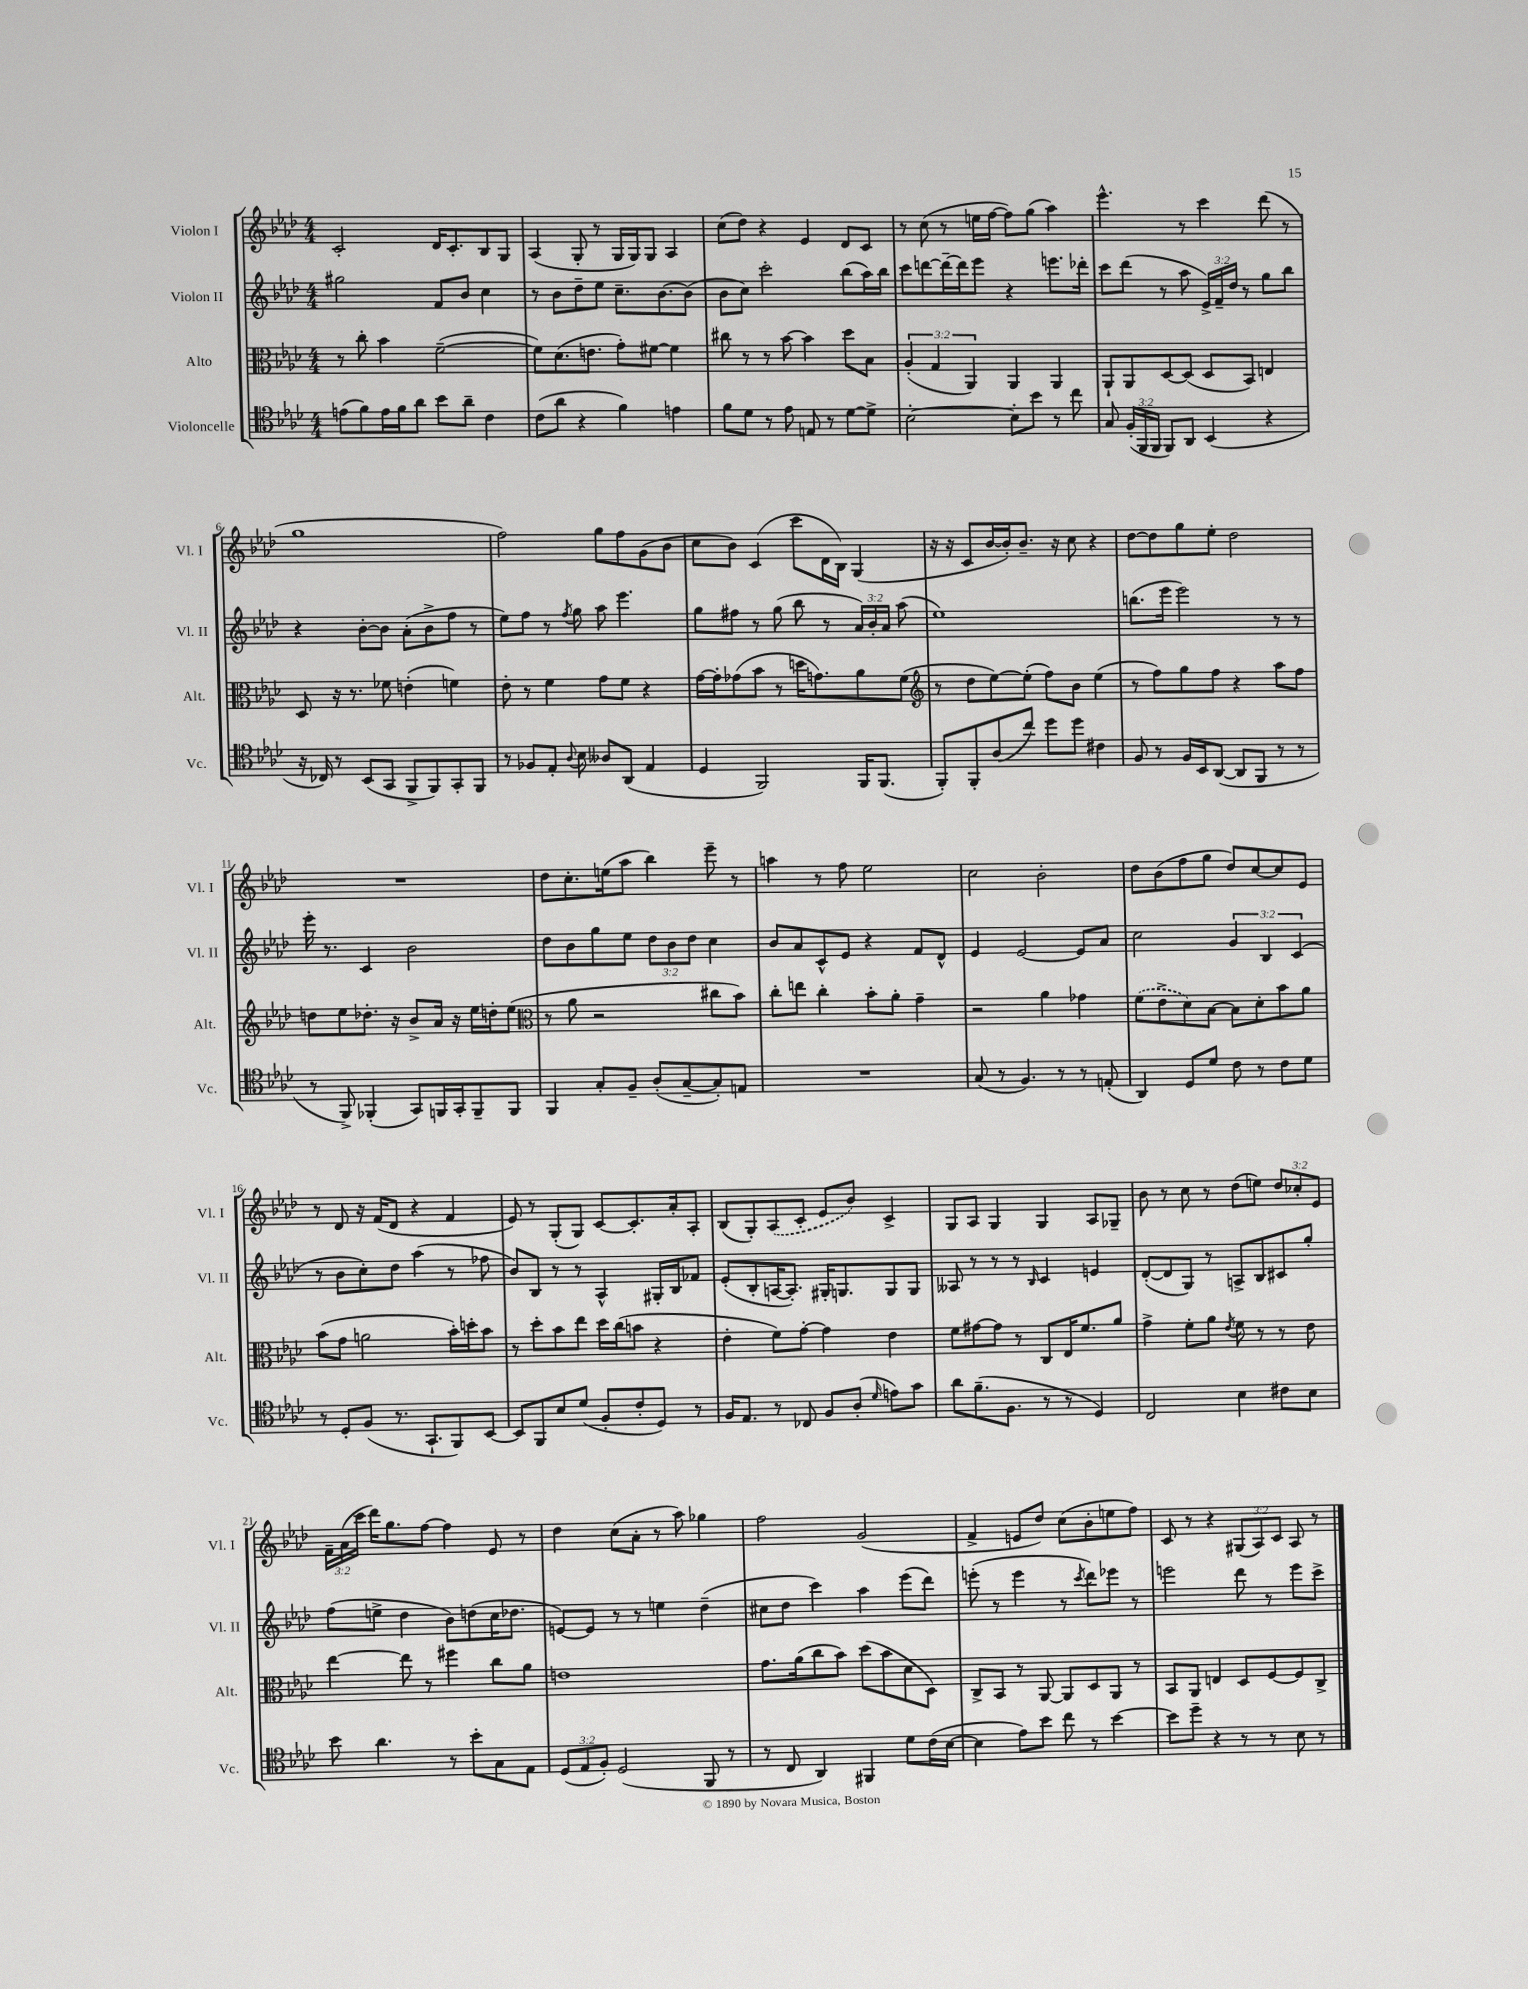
<<
\new StaffGroup <<
\new Staff = "s0" \with { instrumentName = "Violon I" shortInstrumentName = "Vl. I" } {
    \clef treble \key aes \major \numericTimeSignature \time 4/4 \override Staff.TupletNumber.text = #tuplet-number::calc-fraction-text
    \autoBeamOff c'2-. des'16[ c'8.-. bes8 g8] |
    aes4( g8-. r8 g16[ g16) g8] aes4 |
    c''8[( des''8]) r4 ees'4 des'8[ c'8] |
    r8 c''8( r8 e''16[ f''16]~ f''8[) g''8]( aes''4) |
    ees'''4.-^ r8 c'''4 des'''8( r8 |
    g''1 |
    f''2) g''8[ f''8 g'8( bes'8] |
    c''8[ bes'8]) c'4( c'''8[ des'16 bes16]) g4( |
    r16 r16 c'8[ bes'16~ bes'16-.) bes'8.]-- r16 c''8 r4 |
    des''8[~ des''8 g''8 ees''8]-. des''2 |
    R1 |
    des''8[ c''8.-. e''16( aes''8] bes''4) ees'''8-- r8 |
    a''4 r8 f''8 ees''2 |
    c''2 bes'2-. |
    des''8[ bes'8( f''8 g''8] des''8[) c''8~ c''8 ees'8] |
    r8 des'8 r16 f'16[( des'8] r4 f'4 |
    ees'8) r8 g8[-.( g8]) c'8[~ c'8.-. aes'16-. aes8]-. |
    bes8[( g8-.) \once \slurDashed aes8( c'8]-. ees'8[ bes'8]) c'4-> |
    g8[ aes8] g4 g4 aes8[ ges8]-- |
    bes'8 r8 c''8 r8 des''8[( e''8]) \tuplet 3/2 { des''8[ ces''8-. ees'8] } |
    \tuplet 3/2 { f'16[-- aes'16( c'''16] } des'''16[) g''8. f''8]~ f''4 ees'8 r8 |
    des''4 c''8[( aes'8]-. r8 aes''8) ges''4 |
    f''2 g'2( |
    f'4-> e'8[ des''8]) c''8[( bes'8-. e''8 f''8]) |
    c'8 r8 r4 \tuplet 3/2 { gis8[( aes8) c'8] } aes8 r8 \bar "|." |
}
\new Staff = "s1" \with { instrumentName = "Violon II" shortInstrumentName = "Vl. II" } {
    \clef treble \key aes \major \numericTimeSignature \time 4/4 \override Staff.TupletNumber.text = #tuplet-number::calc-fraction-text
    \autoBeamOff gis''2 f'8[ bes'8] c''4 |
    r8 bes'8[ des''8-- ees''8] c''8.[-- bes'8.~ bes'8]( |
    bes'8[ c''8]) c'''2-. bes''8[( aes''16) bes''16] |
    c'''8[ d'''8~ d'''16~-- d'''16 ees'''8] r4 e'''8.[ des'''16]-. |
    c'''8[ des'''8]( r8 aes''8 \tuplet 3/2 { ees'16[->) f'16-- des''16] } r8 g''8[ bes''8] |
    r4 bes'8[~-. bes'8] aes'8[-.( bes'8-> f''8] r8 |
    ees''8[) f''8] r8 \acciaccatura { f''8 } g''8 aes''8 ees'''4. |
    g''8[ fis''8] r8 g''8( bes''8 r8 \tuplet 3/2 { aes'16[) bes'16-. aes'16] } aes''8( |
    ees''1) |
    b''8.[( ees'''16] ees'''2) r8 r8 |
    ees'''16-. r8. c'4 bes'2 |
    des''8[ bes'8 g''8 ees''8] \tuplet 3/2 { des''8[ bes'8 des''8] } c''4 |
    bes'8[ aes'8 c'8-^ ees'8] r4 f'8[ des'8]-^ |
    ees'4 ees'2~ ees'8[ aes'8] |
    c''2 \tuplet 3/2 { g'4 bes4 c'4( } |
    r8 bes'8[ c''8-.) des''8] aes''4( r8 fes''8 |
    bes'8[) bes8] r8 r8 aes4-^ gis16[-. bes16 fes'8] |
    ees'8[-.( bes8-. a16~ a8.]-.) gis16[-. g8. g8 g8] |
    aeses8 r8 r8 r8 \grace { bes16 } c'4 e'4 |
    des'8[~-.( des'8 g8]) r8 a8[-> bes8 cis'8 g''8]-. |
    f''8[( e''8]-> des''4 bes'8[) d''8( c''16 des''8.] |
    e'8[~) e'8] r8 r8 e''4 des''4--( |
    cis''8[ des''8] c'''4) aes''4 ees'''8[( des'''8]) |
    e'''8-.( r8 e'''4 r8 \acciaccatura { c'''8 } des'''8[) ees'''8] r8 |
    e'''2 des'''8 r8 e'''8[ c'''8]-> \bar "|." |
}
\new Staff = "s2" \with { instrumentName = "Alto" shortInstrumentName = "Alt." } {
    \clef alto \key aes \major \numericTimeSignature \time 4/4 \override Staff.TupletNumber.text = #tuplet-number::calc-fraction-text
    \autoBeamOff r8 c''8-. bes'4 f'2~--( |
    f'8[) des'8.( e'8.] g'8[-.) fis'8]~ fis'4 |
    cis''8 r8 r8 bes'8~ bes'4 des''8[ bes8] |
    \tuplet 3/2 { aes4-.( g4 aes,4) } aes,4 aes,4 |
    aes,8[-! aes,8 des8~ des8]( des8[ bes,8]) e4 |
    des8 r16 r8. fes'8 e'4-.( f'4) |
    ees'8-. r8 f'4 g'8[ f'8] r4 |
    g'16[~ g'16-. ges'8( bes'8] r8 d''16[ g'8.) aes'8 f'8]( |
    \clef treble r8 des''8[ ees''8~) ees''8]-.( f''8[) bes'8] ees''4( |
    r8 f''8[) g''8 f''8] r4 aes''8[ f''8] |
    d''8[ ees''8 des''8.]-. r16 bes'8[-> aes'16] r16 ees''16[ d''16-. ees''8]( |
    \clef alto r8 aes'8 r2 cis''8[ bes'8]) |
    c''8[-. e''8] c''4-. bes'8[-. aes'8]-. g'4-- |
    r2 aes'4 ges'4 |
    \once \slurDashed f'8[( ees'8-> des'8) bes8]~ bes8[ des'8-. bes'8 aes'8] |
    bes'8[( g'8] a'2 bes'16[-.) d''16-. bes'8] |
    r8 des''8[-. bes'8 ees''8] des''16[ c''16( b'8] r4 |
    ees'4-. f'8[) g'8]~-. g'4 ees'4 |
    f'8[ gis'8~ gis'8] r8 c8[ ees16 f'8. aes'8] |
    g'4-> f'8[-. aes'8] \acciaccatura { ees'8 } f'8 r8 r8 ees'8 |
    ees''4~ ees''8 r8 fis''4 c''8[ aes'8] |
    e'1 |
    g'8.[ aes'16( c''8 bes'8]) des''8[( bes'8 des'8 des8]) |
    c8[-> bes,8] r8 aes,8~ aes,8[ des8 aes,8] r8 |
    bes,8[ aes,8] e4 des8[ f8~ f8 c8]-> \bar "|." |
}
\new Staff = "s3" \with { instrumentName = "Violoncelle" shortInstrumentName = "Vc." } {
    \clef tenor \key aes \major \numericTimeSignature \time 4/4 \override Staff.TupletNumber.text = #tuplet-number::calc-fraction-text
    \autoBeamOff e'8[( f'8) e'16 f'16 aes'8] bes'8[ aes'8]-- c'4 |
    c'8[( aes'8] r4 f'4) e'4 |
    f'8[ des'8] r8 ees'8 e8 r8 des'8[~ des'8]-> |
    bes2~-. bes8[-. bes'8] r8 c''8 |
    g8 \tuplet 3/2 { f16[-.( f,16 f,16] } f,8[) aes,8] bes,4( r4 |
    r16 ces16) r8 bes,8[( g,8] f,8[-> f,8) g,8-. f,8] |
    r8 fes8[ ees8]-. \appoggiatura { aes8 } bes8 aeses8[ aes,8]( ees4 |
    des4 f,2) f,16[ f,8.]( |
    f,8[-.) f,8-. aes8( c''8]) des''8[ des''8] cis'4 |
    f8 r8 f16[ bes,16 aes,8]~( aes,8[ f,8] r8 r8 |
    r8 f,8->) fes,4-.( g,8[) f,16 g,16-. f,8-- f,8] |
    f,4 g8[-. f8]-- aes8[-.( g8~-- g8-.) e8] |
    R1 |
    g8( r8 f4.) r8 r8 e8-.( |
    aes,4) des8[ des'8] c'8 r8 c'8[ des'8] |
    r8 des8[-. f8]( r8. g,8.[-! f,8) bes,8]~ |
    bes,8[ f,8 bes8 des'8]( f8[-. c'8-. des8]) r8 |
    f16[ ees8.] r8 ces8 f8[ aes8]-.( \grace { des'16 } e'8[) g'8] |
    aes'8[ f'8.--( f8.] r8 r8 des4) |
    c2 bes4 cis'8[ bes8] |
    bes'8 aes'4. r8 bes'8[-. g8 ees8] |
    \tuplet 3/2 { des8[( ees8 f8]-.) } des2( f,8 r8 |
    r8 c8 aes,4) fis,4 des'8[ c'16( bes16]~ |
    bes4 ees'8[) bes'8] c''8 r8 bes'4~ |
    bes'8[ des''8]-- r4 r8 r8 bes8 r8 \bar "|." |
}
>>
>>
